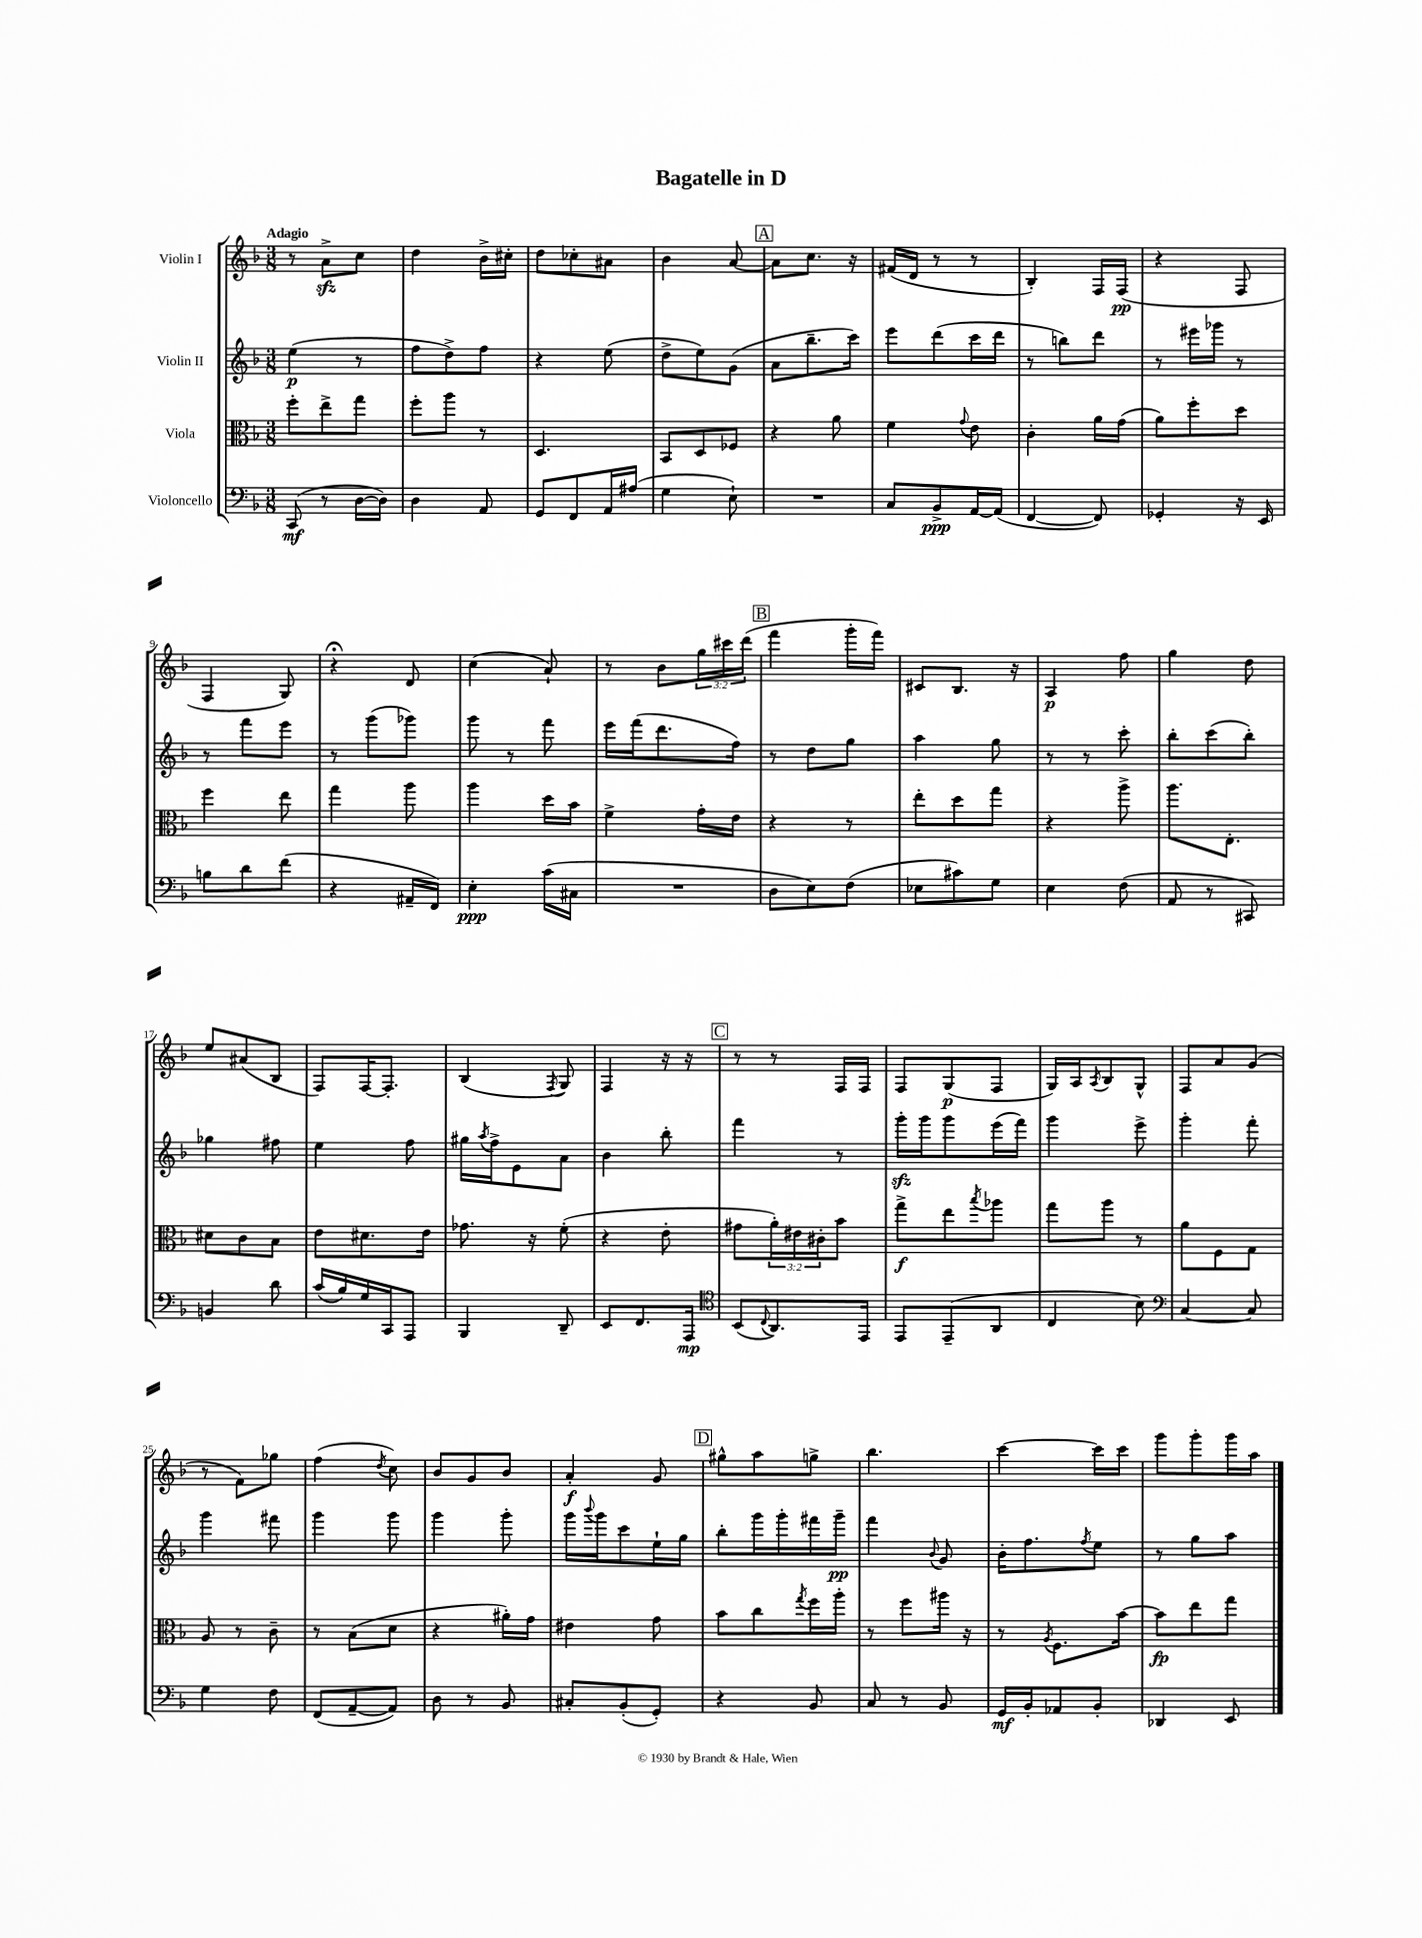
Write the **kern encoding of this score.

**kern	**dynam	**kern	**dynam	**kern	**dynam	**kern	**dynam
*part4	*part4	*part3	*part3	*part2	*part2	*part1	*part1
*staff4	*staff4	*staff3	*staff3	*staff2	*staff2	*staff1	*staff1
*I"Violoncello	*	*I"Viola	*	*I"Violin II	*	*I"Violin I	*
*clefF4	*	*clefC3	*	*clefG2	*	*clefG2	*
*k[b-]	*	*k[b-]	*	*k[b-]	*	*k[b-]	*
*M3/8	*	*M3/8	*	*M3/8	*	*M3/8	*
=1	=1	=1	=1	=1	=1	=1	=1
!	!	!	!	!	!	!LO:TX:a:B:t=Adagio	!
(8CC/	mf	8ff'\L	.	(4ee\	p	8r	.
8r	.	8ee^\	.	.	.	8azz^\L	.
[16D\LL	.	8gg\J	.	8r	.	8cc\J	.
16D\JJ])	.	.	.	.	.	.	.
=2	=2	=2	=2	=2	=2	=2	=2
4D\	.	8ff'\L	.	8ff\L	.	4dd\	.
.	.	8aa\J	.	8dd^\)	.	.	.
8AA/	.	8r	.	8ff\J	.	16b-^\LL	.
.	.	.	.	.	.	16cc#X'\JJ	.
=3	=3	=3	=3	=3	=3	=3	=3
8GG/L	.	4.D/	.	4r	.	8dd\L	.
8FF/	.	.	.	.	.	8cc-X'\	.
16AA/L	.	.	.	(8ee\	.	8a#X\J	.
(16A#X/JJ	.	.	.	.	.	.	.
=4	=4	=4	=4	=4	=4	=4	=4
4G\	.	8BB-/L	.	8dd^\L	.	4b-\	.
.	.	8D/	.	8ee\)	.	.	.
8E`\)	.	8F-X/J	.	(8g\J	.	[8a/	.
!!LO:REH:place=s1:t=A
=5	=5	=5	=5	=5	=5	=5	=5
4.r	.	4r	.	8a\L	.	8a\L]	.
.	.	.	.	8.bb-~\	.	8.cc\J	.
.	.	8a\	.	.	.	.	.
.	.	.	.	16ccc\Jk)	.	16r	.
=6	=6	=6	=6	=6	=6	=6	=6
8C/L	.	4f\	.	8eee\L	.	(16f#X/LL	.
.	.	.	.	.	.	16d/JJ	.
8BB-^/	ppp	.	.	(8ddd\	.	8r	.
.	.	8qqg/	.	.	.	.	.
[16AA/L	.	8e\	.	16ccc\L	.	8r	.
(16AA/JJ]	.	.	.	16ddd\JJ	.	.	.
=7	=7	=7	=7	=7	=7	=7	=7
[4FF/	.	4c'\	.	8r	.	4B-'/)	.
.	.	.	.	8bbn\L)	.	.	.
8FF/])	.	16a\LL	.	8ddd\J	.	16F/LL	.
.	.	(16g\JJ	.	.	.	(16F/JJ	pp
=8	=8	=8	=8	=8	=8	=8	=8
4GG-X'/	.	8a\L)	.	8r	.	4r	.
.	.	8ff'\	.	16eee#X\LL	.	.	.
.	.	.	.	16ggg-X\JJ	.	.	.
16r	.	8dd\J	.	8r	.	8F/	.
16EE/	.	.	.	.	.	.	.
!!LO:LB:g=z
=9	=9	=9	=9	=9	=9	=9	=9
8Bn\L	.	4ff\	.	8r	.	4F/	.
8d\	.	.	.	8fff\L	.	.	.
(8f\J	.	8ee\	.	8eee\J	.	8G/)	.
=10	=10	=10	=10	=10	=10	=10	=10
4r	.	4gg\	.	8r	.	4r;<	.
.	.	.	.	(8ggg\L	.	.	.
16AA#X~/LL	.	8aa\	.	8ggg-X\J)	.	8d/	.
16FF/JJ)	.	.	.	.	.	.	.
=11	=11	=11	=11	=11	=11	=11	=11
4E'\	ppp	4aa\	.	8ggg\	.	(4cc\	.
.	.	.	.	8r	.	.	.
(16c\LL	.	16dd\LL	.	8fff\	.	8a`/)	.
16C#X\JJ	.	16b-\JJ	.	.	.	.	.
=12	=12	=12	=12	=12	=12	=12	=12
4.r	.	4f^\	.	16eee\LL	.	8r	.
.	.	.	.	(16fff\J	.	.	.
.	.	.	.	8.ddd\	.	8b-\L	.
.	.	16g'\LL	.	.	.	24gg\L	.
.	.	.	.	.	.	24ccc#X\	.
.	.	16e\JJ	.	16ff\Jk)	.	.	.
.	.	.	.	.	.	(24ddd\JJ	.
!!LO:REH:place=s1:t=B
=13	=13	=13	=13	=13	=13	=13	=13
8D\L	.	4r	.	8r	.	4fff\	.
8E\)	.	.	.	8dd\L	.	.	.
(8F\J	.	8r	.	8gg\J	.	16ggg'\LL	.
.	.	.	.	.	.	16fff\JJ)	.
=14	=14	=14	=14	=14	=14	=14	=14
8E-X\L	.	8ee'\L	.	4aa\	.	8c#X/L	.
8c#X\)	.	8dd\	.	.	.	8.B-/J	.
8G\J	.	8gg\J	.	8gg\	.	.	.
.	.	.	.	.	.	16r	.
=15	=15	=15	=15	=15	=15	=15	=15
4E\	.	4r	.	8r	.	4A/	p
.	.	.	.	8r	.	.	.
(8F\	.	8aa^\	.	8ccc'\	.	8ff\	.
=16	=16	=16	=16	=16	=16	=16	=16
8AA/	.	8.aa\L	.	8bb-'\L	.	4gg\	.
8r	.	.	.	(8ccc\	.	.	.
.	.	8.E'\J	.	.	.	.	.
8CC#X/)	.	.	.	8bb-'\J)	.	8dd\	.
!!LO:LB:g=z
=17	=17	=17	=17	=17	=17	=17	=17
4BBn/	.	8d#X\L	.	4gg-X\	.	8ee/L	.
.	.	8c\	.	.	.	(8a#X/	.
8d\	.	8B-\J	.	8ff#X\	.	8B-/J	.
=18	=18	=18	=18	=18	=18	=18	=18
(16c/LL	.	8e\L	.	4ee\	.	8F/L)	.
16B-/)	.	.	.	.	.	.	.
16G/	.	8.d#X\	.	.	.	[16F/K	.
16CC/J	.	.	.	.	.	8.F'/J]	.
8AAA/J	.	.	.	8ff\	.	.	.
.	.	16e\Jk	.	.	.	.	.
=19	=19	=19	=19	=19	=19	=19	=19
4BBB-/	.	8.g-X\	.	16gg#X\LL	.	(4B-/	.
.	.	.	.	8qaa/	.	.	.
.	.	.	.	16ff^\J	.	.	.
.	.	.	.	8e\	.	.	.
.	.	16r	.	.	.	.	.
.	.	.	.	.	.	8qF/	.
8DD~/	.	(8f'\	.	8a\J	.	8G/)	.
=20	=20	=20	=20	=20	=20	=20	=20
8EE/L	.	4r	.	4b-\	.	4F/	.
8.FF/	.	.	.	.	.	.	.
.	.	8e'\	.	8bb-'\	.	16r	.
16AAA/Jk	mp	.	.	.	.	16r	.
!!LO:REH:place=s1:t=C
=21	=21	=21	=21	=21	=21	=21	=21
*clefC4	*	*	*	*	*	*	*
(8BB-/L	.	8g#X\L	.	4fff\	.	8r	.
8qqC/	.	.	.	.	.	.	.
8.AA/)	.	24a'\L)	.	.	.	8r	.
.	.	24e#X\	.	.	.	.	.
.	.	24c#X'\J	.	.	.	.	.
.	.	8b-\J	.	8r	.	16F/LL	.
16EE/Jk	.	.	.	.	.	16F/JJ	.
=22	=22	=22	=22	=22	=22	=22	=22
8EE/L	.	8gg^\L	f	16gggzz'\LL	.	8F/L	.
.	.	.	.	16ggg\J	.	.	.
(8EE~/	.	8ee\	.	8ggg\	.	(8G/	p
.	.	8qbb-/	.	.	.	.	.
8AA/J	.	8aa-X\J	.	(16eee\L	.	8F/J	.
.	.	.	.	16fff\JJ)	.	.	.
=23	=23	=23	=23	=23	=23	=23	=23
4C/	.	8gg\L	.	4ggg\	.	16G/LL)	.
.	.	.	.	.	.	16A/J	.
.	.	.	.	.	.	8qA/	.
.	.	8aa\J	.	.	.	8B-/	.
8B-\)	.	8r	.	8eee^\	.	8G^^/J	.
=24	=24	=24	=24	=24	=24	=24	=24
*clefF4	*	*	*	*	*	*	*
[4C/	.	8a\L	.	4ggg'\	.	8F/L	.
.	.	8F\	.	.	.	8a/	.
8C/]	.	8G\J	.	8fff'\	.	(8g/J	.
!!LO:LB:g=z
=25	=25	=25	=25	=25	=25	=25	=25
4G\	.	8A/	.	4ggg\	.	8r	.
.	.	8r	.	.	.	8f\L)	.
8F\	.	8c~\	.	8fff#X\	.	8gg-X\J	.
=26	=26	=26	=26	=26	=26	=26	=26
(8FF/L	.	8r	.	4ggg\	.	(4ff\	.
[8AA~/	.	(8B-\L	.	.	.	.	.
.	.	.	.	.	.	8qdd/	.
8AA/J])	.	8d\J	.	8ggg\	.	8cc\)	.
=27	=27	=27	=27	=27	=27	=27	=27
8D\	.	4r	.	4ggg\	.	8b-/L	.
8r	.	.	.	.	.	8g/	.
8BB-/	.	16a#X'\LL)	.	8ggg'\	.	8b-/J	.
.	.	16g\JJ	.	.	.	.	.
=28	=28	=28	=28	=28	=28	=28	=28
8C#X'/L	.	4e#X\	.	16ggg\LL	.	4a'/	f
.	.	.	.	8qqbbb-/	.	.	.
.	.	.	.	16ggg\J	.	.	.
(8BB-'/	.	.	.	8ccc\	.	.	.
8GG'/J)	.	8g\	.	16ee`\L	.	8g/	.
.	.	.	.	16gg\JJ	.	.	.
!!LO:REH:place=s1:t=D
=29	=29	=29	=29	=29	=29	=29	=29
4r	.	8b-\L	.	8bb-'\L	.	8gg#X^^\L	.
.	.	8cc\	.	16ggg\L	.	8aa\	.
.	.	.	.	16ggg'\	.	.	.
.	.	8qgg/	.	.	.	.	.
8BB-/	.	16ff\L	.	16fff#X\	.	8ggn^\J	.
.	.	16aa'\JJ	.	16ggg~\JJ	pp	.	.
=30	=30	=30	=30	=30	=30	=30	=30
8C/	.	8r	.	4fff\	.	4.bb-\	.
8r	.	8ff\L	.	.	.	.	.
.	.	.	.	8qqb-/	.	.	.
8BB-/	.	16aa#X\Jk	.	8g/	.	.	.
.	.	16r	.	.	.	.	.
=31	=31	=31	=31	=31	=31	=31	=31
16GG/LL	mf	8r	.	16b-'\KL	.	[4ccc\	.
16BB-'/J	.	.	.	8.ff\	.	.	.
.	.	8qA/	.	.	.	.	.
8AA-X/	.	8.F\L	.	.	.	.	.
.	.	.	.	8qff/	.	.	.
8BB-'/J	.	.	.	8ee\J	.	16ccc\LL]	.
.	.	[16b-\Jk	.	.	.	16ccc\JJ	.
=32	=32	=32	=32	=32	=32	=32	=32
4DD-X/	.	8b-\L]	fp	8r	.	8ggg\L	.
.	.	8ee\	.	8gg\L	.	8ggg'\	.
8EE/	.	8gg\J	.	8aa\J	.	16ggg\L	.
.	.	.	.	.	.	16aa\JJ	.
==	==	==	==	==	==	==	==
*-	*-	*-	*-	*-	*-	*-	*-
